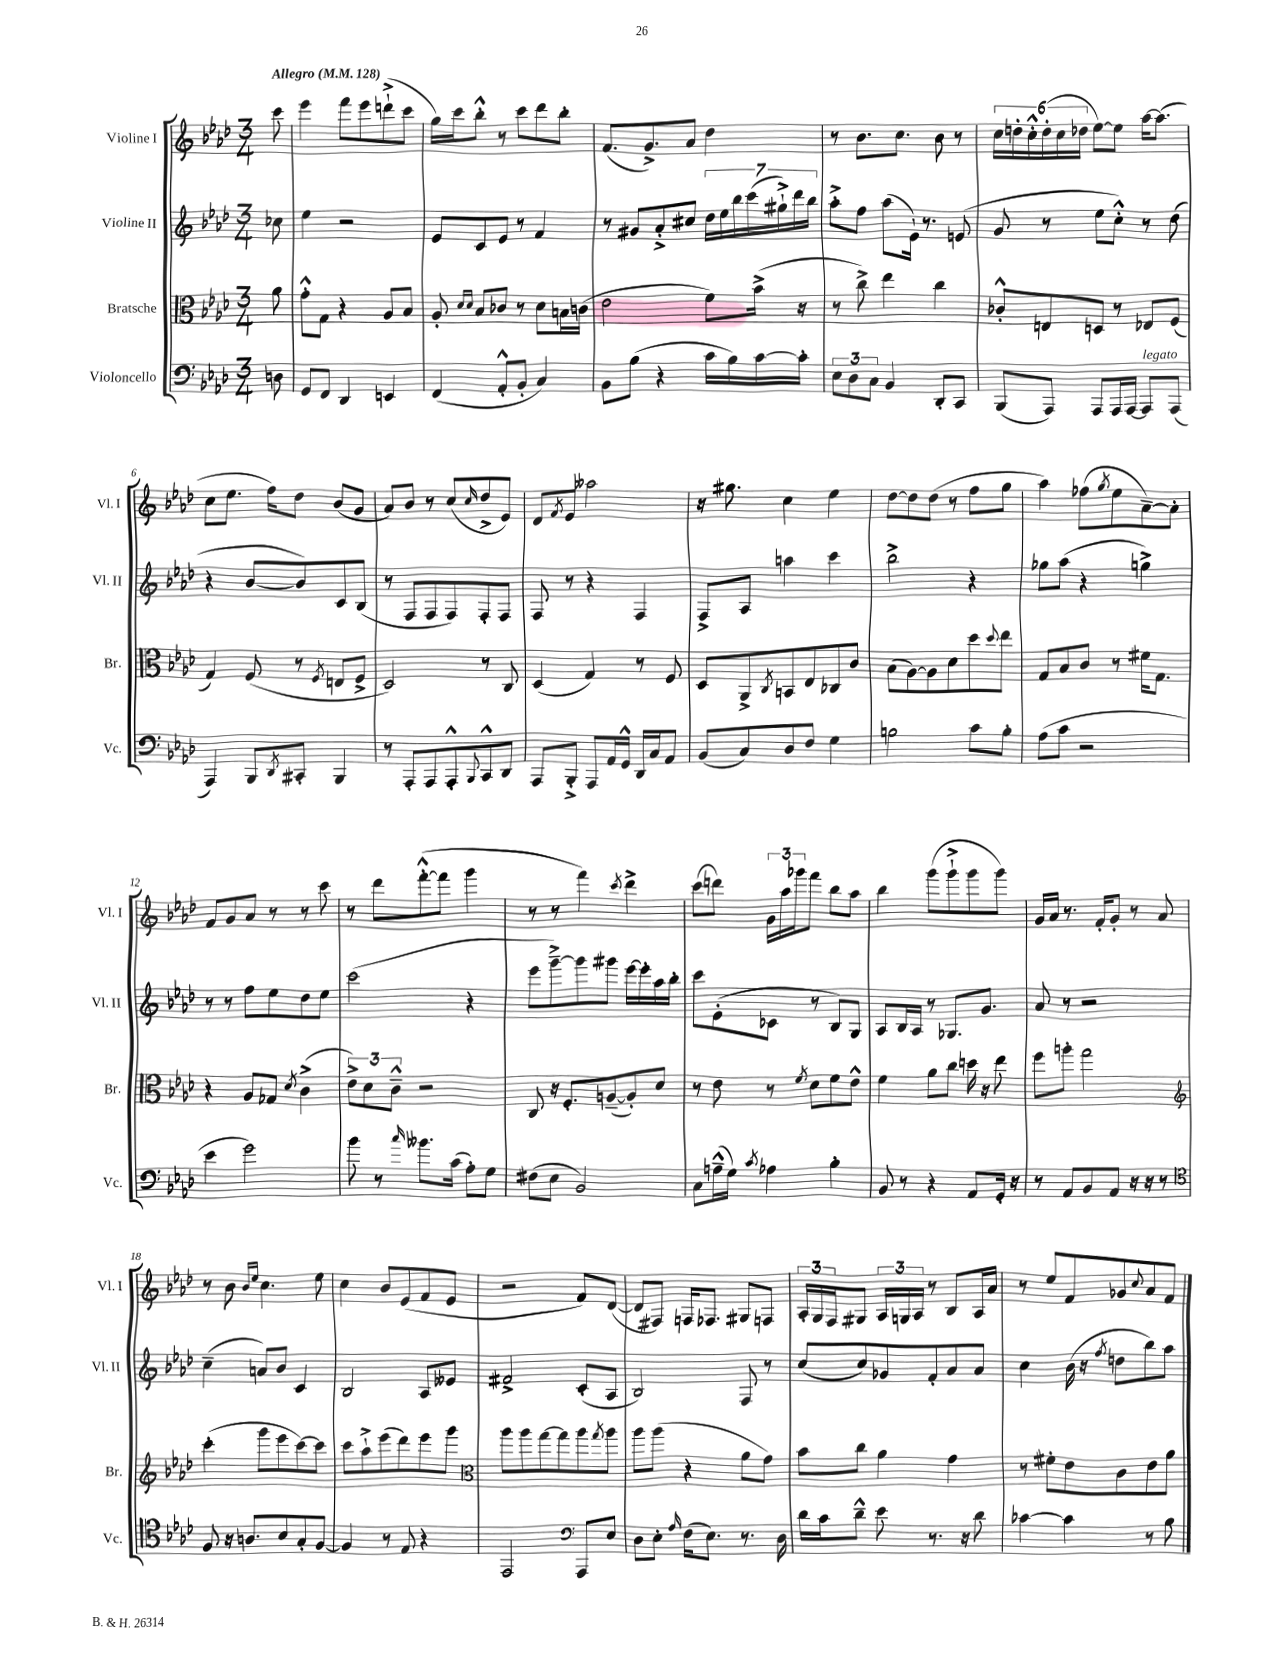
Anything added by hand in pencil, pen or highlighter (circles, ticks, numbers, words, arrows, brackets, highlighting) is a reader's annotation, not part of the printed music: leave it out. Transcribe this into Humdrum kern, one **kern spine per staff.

**kern	**kern	**kern	**kern
*part4	*part3	*part2	*part1
*staff4	*staff3	*staff2	*staff1
*I"Violoncello	*I"Bratsche	*I"Violine II	*I"Violine I
*I'Vc.	*I'Br.	*I'Vl. II	*I'Vl. I
*clefF4	*clefC3	*clefG2	*clefG2
*k[b-e-a-d-]	*k[b-e-a-d-]	*k[b-e-a-d-]	*k[b-e-a-d-]
*M3/4	*M3/4	*M3/4	*M3/4
*MM128	*MM128	*MM128	*MM128
=	=	=	=
!	!	!	!LO:TX:a:B:t=Allegro
8Dn\	8a-\	8cc-X\	8ccc\
=1	=1	=1	=1
8GG/L	8g'^^\L	4ee-\	4eee-\
8FF/J	8G\J	.	.
4DD-/	4r	2r	8fff\L
.	.	.	8eee-\
4EEn/	8A-/L	.	(8dddn`^\
.	8B-/J	.	8ccc\J
=2	=2	=2	=2
(4FF/	8A-'/	8e-/L	16gg\LL)
.	.	.	16ccc\J
.	16qqd-/LL	.	.
.	16qqd-/JJ	.	.
.	8B-/L	8c/	8bb-'^^\J
8AA-'^^/L	8c-X/J	8e-/J	8r
8BB-'/J	8r	8r	8ccc\L
4C/)	8d-\L	4f/	8ddd-\
.	16Bn\L	.	8bb-'\J
.	(16cn\JJ	.	.
=3	=3	=3	=3
8BB-\L	2e-\	8r	(8.f/L
(8B-\J	.	8g#X/L	.
.	.	.	8.g^/)
4r	.	8a-'^/	.
.	.	8cc#X/J	8a-/J
16c\LL	8f\L)	28dd-\LL	4dd-\
.	.	28ee-\	.
16B-\)	.	.	.
.	.	28bb-\	.
.	.	(28ccc\	.
[16c\	(16b-^\Jk	.	.
.	.	28gg#X`^\)	.
.	.	28ddd-\	.
16c'\JJ]	16r	.	.
.	.	28bb-\JJ	.
=4	=4	=4	=4
12E-\L	8r	8aa-'^\L	8r
12D-\	.	.	.
.	8cc^\)	8ff\J	8.b-\L
12C\J	.	.	.
4BB-/	4ee-\	(8aa-\L	.
.	.	.	8.cc\J
.	.	16e-`\Jk)	.
.	.	8.r	.
8DD-'/L	4cc\	.	8b-\
8CC/J	.	(8en/	8r
=5	=5	=5	=5
(8BBB-/L	8c-X'^^/L	8g/	24cc\LL
.	.	.	24ddn'\
.	.	.	24cc'^^\
8AAA-/J)	8En/	8r	(24dd'\
.	.	.	24cc\
.	.	.	24dd-X\JJ
8AAA-/L	8Dn/J	8ee-\L	[8ee-\L)
16AAA-/L	8r	8cc'^^\J)	8ee-\J]
[16AAA-/JJ	.	.	.
!LO:TX:a:i:t=legato	!	!	!
8AAA-/L]	8E-X/L	8r	[16aa-\KL
.	.	.	(8.aa-\J]
(8AAA-/J	(8F/J	(8dd-\	.
!!LO:LB:g=z
=6	=6	=6	=6
4AAA-/)	4G/)	4r	8cc\L
.	.	.	8.ee-\J
8BBB-/L	(8F/	[8b-/L	.
.	.	.	16ff\KL)
8qDD-/	.	.	.
8CC#X'/J	8r	8b-/])	8dd-\J
.	8qF/	.	.
4BBB-/	8En/L	8c/	(8b-/L
.	8F^/J	(8B-/J	8g/J
=7	=7	=7	=7
8r	2D-/)	8r	8a-/L)
8AAA-'/L	.	8F/L	8b-/J
8AAA-/	.	8F/	8r
8AAA-'^^/	.	8F/)	(8cc/L
8qqBBB-/	.	.	16qqcc/
8CC^^/	8r	8F'/	8dd-^/
8DD-/J	8C/	8F/J	8e-/J)
=8	=8	=8	=8
8AAA-/L	(4D-/	8F/	8d-/L
.	.	.	8qf/
8BBB-'^/J	.	8r	8e-/J
8AAA-/L	4G/)	4r	2aa--X\
16AA-/L	.	.	.
16GG^^/JJ	.	.	.
16DD-/LL	8r	4F/	.
16C/J	.	.	.
8AA-/J	8F/	.	.
=9	=9	=9	=9
(8BB-/L	8D-/L	8F^/L	16r
.	.	.	8.gg#X\
8C/)	8AA-^/	8A-/J	.
.	8qC/	.	.
8D-/	8BBn/	4aan\	4cc\
8F/J	8E-/	.	.
4G\	8C-X/	4ccc\	4ee-\
.	8c/J	.	.
=10	=10	=10	=10
2Bn\	(8B-\L	2bb-^\	[8dd-\L
.	[8A-\)	.	8dd-\]
.	8A-\]	.	(8dd-\J
.	8d-\	.	8r
8c\L	8dd-\	4r	8ff\L
.	8qqdd-/	.	.
8B'\J	8ee-\J	.	8gg\J
=11	=11	=11	=11
(8A-\L	8G/L	8gg-X\L	4aa-\)
8c\J	8B-/	(8aa-\J	.
2r	8c/J	4r	(8ff-X\L
.	.	.	8qgg/
.	8r	.	8ee-\
.	16f#X\KL	4ggn^\)	[8a-~\)
.	8.G\J	.	.
.	.	.	8a-'\J]
!!LO:LB:g=z
=12	=12	=12	=12
4e-\	4r	8r	8f/L
.	.	8r	8g/
2g\)	8A-/L	8ff\L	8a-/J
.	8G-X/J	8ee-\	8r
.	8qd-/	.	.
.	(4c^\	8dd-\	8r
.	.	8ee-\J	8ccc\
=13	=13	=13	=13
8b-\	12e-^\L)	(2ccc\	8r
.	12d-\	.	.
8r	.	.	8ddd-\L
.	12c~^^\J	.	.
16qqcc/	.	.	.
8.b--X\L	2r	.	([8fff'^^\
.	.	.	8fff\J]
(16c\Jk	.	.	.
8A-'\L)	.	4r	4ggg\
8G\J	.	.	.
=14	=14	=14	=14
(8F#X\L	8C/	8eee-\L	8r
8E-\J	16r	[8ggg~^\)	8r
.	8.F'/L	.	.
2BB-/)	.	8ggg\]	4fff\)
.	([8An~/	8ggg#X\J	.
.	.	.	8qccc/
.	8A'/])	[16eee-\LL	4ddd-^\
.	.	16eee-'\]	.
.	8d-/J	16aa-\	.
.	.	16bb-'\JJ	.
=15	=15	=15	=15
8C\L	8r	8ccc\L	(8ccc\L
(16An~^^\L	8e-\	(8e-'\	8dddn\J)
16G\JJ)	.	.	.
8qc/	.	.	.
4A-X\	8r	8c-X\J	24g\LL
.	.	.	24aa-\
.	.	.	24ggg-X\J
.	8qf/	.	.
.	8d-\L	8r	8fff\J
4B-'\	8f\	8B-/L)	8bb-\L
.	8e-^^\J	8G/J	8aa-\J
=16	=16	=16	=16
8BB-/	4f\	8A-/L	4bb-\
8r	.	16B-/L	.
.	.	16A-/JJ	.
4r	8a-\L	8r	(8ggg\L
.	8cc\J	8.G-X/L	8ggg`^\
8AA-/L	16ddn\	.	8ggg\
.	16r	8.g/J	.
16GG'/Jk	8ee-\	.	8ggg\J)
16r	.	.	.
=17	=17	=17	=17
8r	8ff\L	8a-/	16g/LL
.	.	.	16a-/JJ
8AA-/L	8aan'\J	8r	8.r
8BB-/	2gg\	2r	.
.	.	.	16f'/KL
8AA-/J	.	.	8g'/J
16r	.	.	8r
16r	.	.	.
8r	.	.	8a-/
!!LO:LB:g=z
=18	=18	=18	=18
*clefC4	*clefG2	*	*
8F/	(4ccc'\	(4cc~\	8r
16r	.	.	8b-\
8.An/L	.	.	.
.	.	.	16qqb-/LL
.	.	.	16qqee-/JJ
.	8ggg\L	8an/L)	4.cc\
8B-/	8eee-\	8b-/J	.
8G'/	[8ccc\)	4c/	.
[8F/J	8ccc\J]	.	8ee-\
=19	=19	=19	=19
4F/]	8ccc\L	2B-/	4cc\
.	8aa-`^\	.	.
8r	(8eee-\	.	8b-/L
8E-/	8ddd-\)	.	(8e-/
4r	8eee-\	8A-/L	8f/
.	8ggg\J	8e--X/J	8e-/J
=20	=20	=20	=20
*	*clefC3	*	*
2EE-/	8aa-\L	2f#X^/	2r
.	8aa-\	.	.
.	[8gg\	.	.
.	8gg\]	.	.
*clefF4	*	*	*
8AAA-/L	8aa-\	(8c'/L	8f/L)
.	8qgg/	.	.
8E-/J	8aa-\J	8A-/J	([8d-/J
=21	=21	=21	=21
8D-\L	8aa-\L	2B-/)	8d-/L]
8E-'\J	(8aa-\J	.	8F#X/J)
16qqA-/	.	.	.
(16F\KL	4r	.	16Fn/KL
8.E-\J)	.	.	8.F-X/J
8.r	8a-\L	8F/	8G#X/L
.	8g\J)	8r	8Fn/J
16D-\	.	.	.
=22	=22	=22	=22
16d-\LL	8b-\L	(8cc/L	24A-'/LL
.	.	.	24G/
16c\J	.	.	.
.	.	.	24F/J
8d-~^^\J	8cc\J	8cc/)	8G#X/J
8e-\	4a-\	8g-X/	24A-/LL
.	.	.	24Gn/
.	.	.	24A-/JJ
8.r	.	8f'/	8r
.	4g\	8a-/	8B-/L
16r	.	.	.
8d-\	.	8a-/J	16A-/L
.	.	.	16a-/JJ
=23	=23	=23	=23
[4c-X\	8r	4cc\	8r
.	8f#X'\L	.	8ee-/L
4c-\]	8e-\	(16b-\	8f/
.	.	16r	.
.	.	8qff/	.
.	8c\	8ddn\L	8g-X/
.	.	.	8qqcc/
8r	8e-\	8bb-\)	8a-/
8B-\	8a-\J	8aa-\J	8f/J
==	==	==	==
*-	*-	*-	*-
